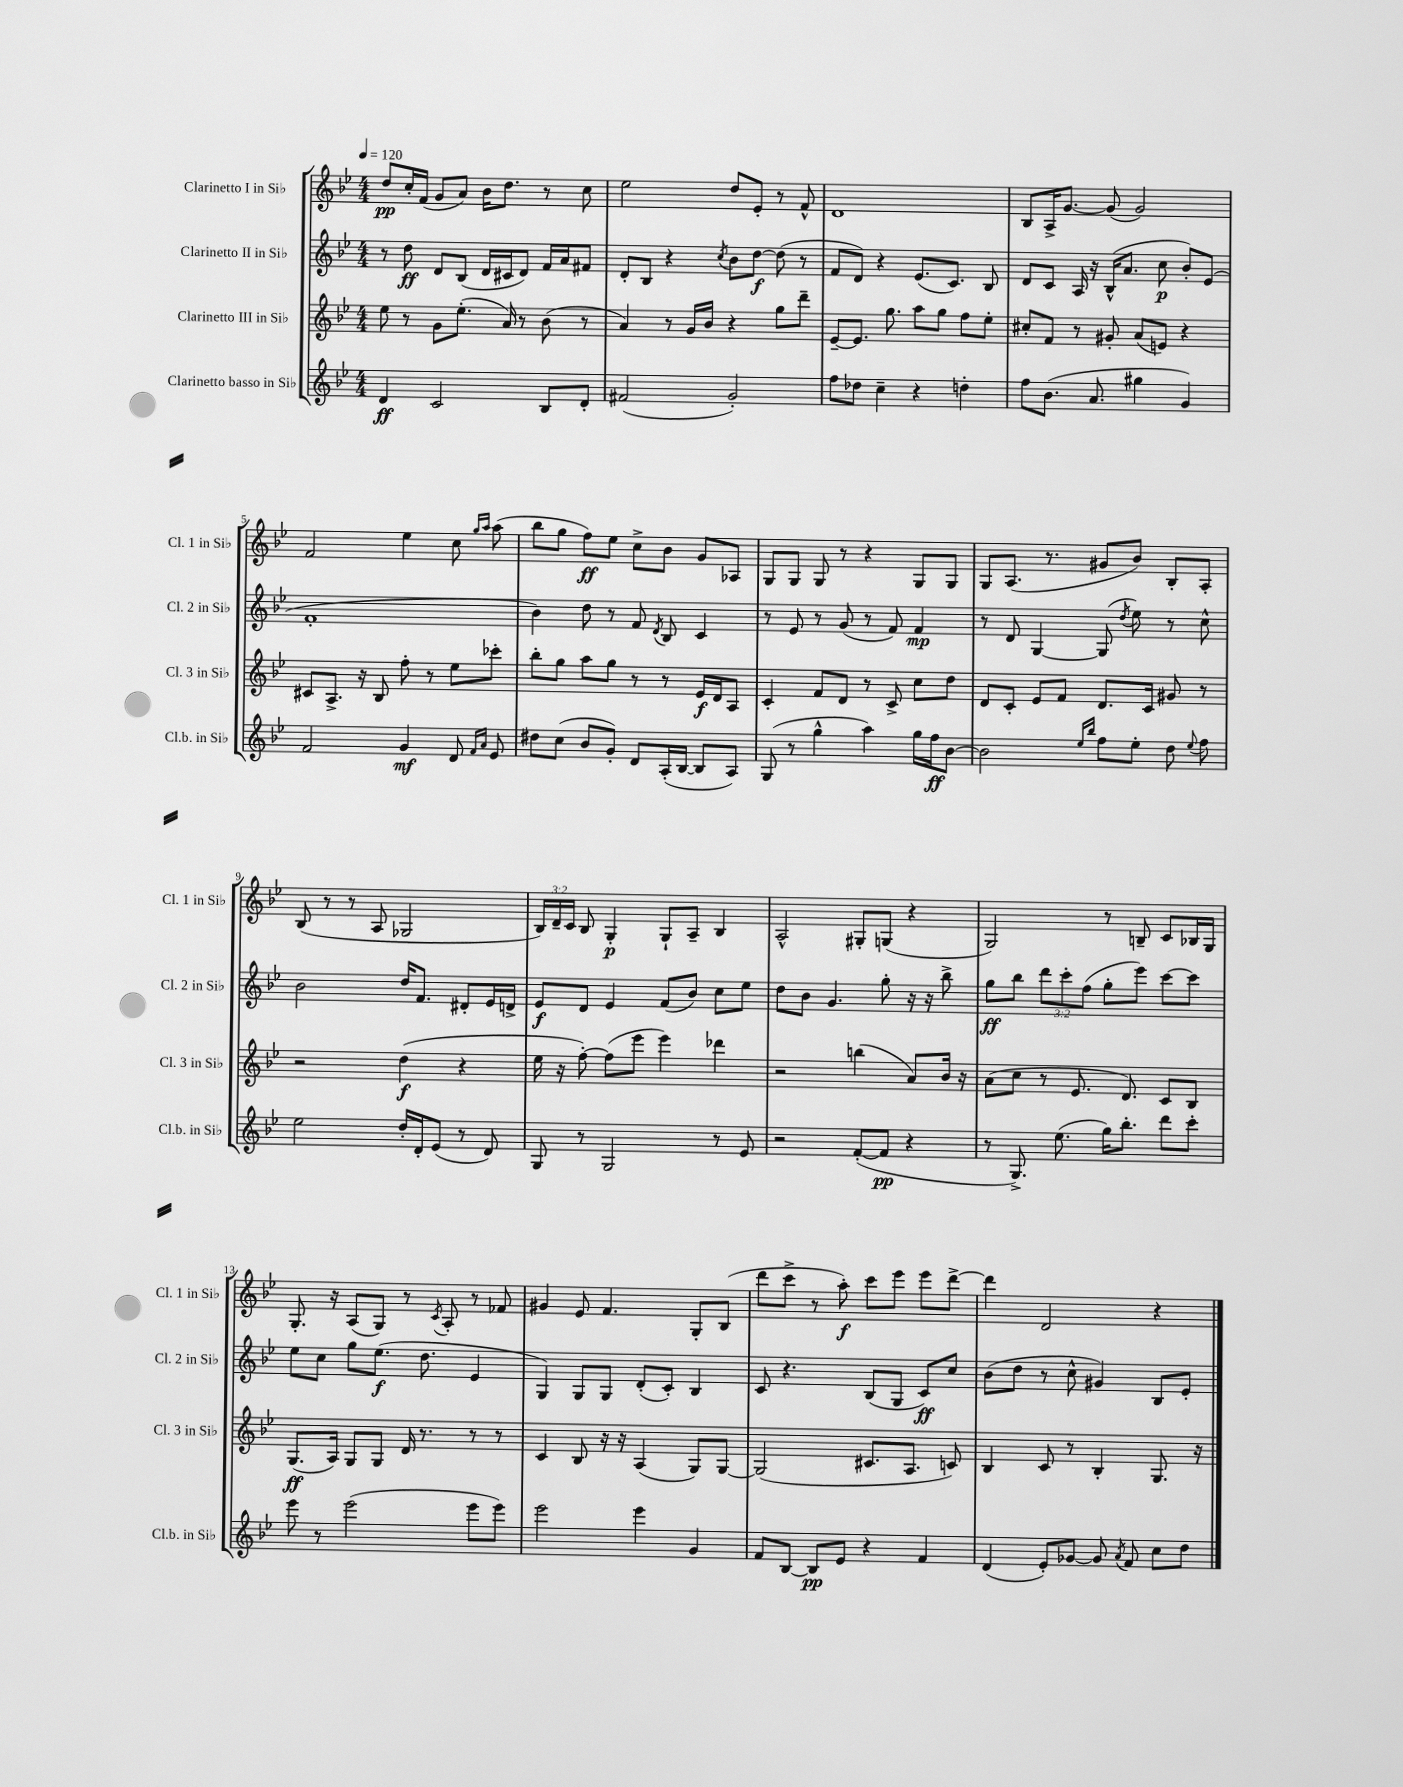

**kern	**dynam	**kern	**dynam	**kern	**dynam	**kern	**dynam
*part4	*part4	*part3	*part3	*part2	*part2	*part1	*part1
*staff4	*staff4	*staff3	*staff3	*staff2	*staff2	*staff1	*staff1
*I"Clarinetto basso in Si♭	*	*I"Clarinetto III in Si♭	*	*I"Clarinetto II in Si♭	*	*I"Clarinetto I in Si♭	*
*I'Cl.b. in Si♭	*	*I'Cl. 3 in Si♭	*	*I'Cl. 2 in Si♭	*	*I'Cl. 1 in Si♭	*
*clefG2	*	*clefG2	*	*clefG2	*	*clefG2	*
*k[b-e-]	*	*k[b-e-]	*	*k[b-e-]	*	*k[b-e-]	*
*M4/4	*	*M4/4	*	*M4/4	*	*M4/4	*
*MM120	*	*MM120	*	*MM120	*	*MM120	*
=1	=1	=1	=1	=1	=1	=1	=1
4d/	ff	8ee-\	.	8r	.	8dd/L	pp
.	.	8r	.	8dd\	ff	16cc'/L	.
.	.	.	.	.	.	(16f/JJ	.
2c/	.	8g\L	.	8d/L	.	8g/L	.
.	.	(8.ee-'\J	.	(8B-/J	.	8a/J)	.
.	.	.	.	16d/LL	.	16b-\KL	.
.	.	16a/)	.	16c#X/J	.	8.dd\J	.
.	.	8r	.	8d/J)	.	.	.
8B-/L	.	(8b-\	.	16f/LL	.	8r	.
.	.	.	.	16a/J	.	.	.
8d'/J	.	8r	.	8f#X/J	.	8cc\	.
=2	=2	=2	=2	=2	=2	=2	=2
(2f#X/	.	4a/)	.	8d'/L	.	2ee-\	.
.	.	.	.	8B-/J	.	.	.
.	.	8r	.	4r	.	.	.
.	.	16g/LL	.	.	.	.	.
.	.	16b-/JJ	.	.	.	.	.
.	.	.	.	8qcc/	.	.	.
2g'/)	.	4r	.	8b-\L	.	8dd/L	.
.	.	.	.	[8dd\J	f	8e-'/J	.
.	.	8gg\L	.	(8dd\]	.	8r	.
.	.	8ddd~\J	.	8r	.	8f^^/	.
=3	=3	=3	=3	=3	=3	=3	=3
8ff\L	.	[8e-~/L	.	8f/L	.	1d	.
8dd-X\J	.	8.e-/J]	.	8d/J)	.	.	.
4cc~\	.	.	.	4r	.	.	.
.	.	8.gg\	.	.	.	.	.
4r	.	8aa\L	.	(8.e-/L	.	.	.
.	.	8gg\J	.	.	.	.	.
.	.	.	.	8.c/J)	.	.	.
4ddn'\	.	8ff\L	.	.	.	.	.
.	.	8ee-'\J	.	8B-/	.	.	.
=4	=4	=4	=4	=4	=4	=4	=4
8ff\L	.	8cc#X'/L	.	8d/L	.	8B-/L	.
(8.b-\J	.	8f/J	.	8c/J	.	16A^/K	.
.	.	.	.	.	.	[8.g/J	.
.	.	8r	.	16A/	.	.	.
8.a/	.	.	.	16r	.	.	.
.	.	8g#X'/	.	(16B-^^/KL	.	(8g/]	.
.	.	.	.	8.a/J	.	.	.
4gg#X\	.	(8a/L	.	.	.	2g/)	.
.	.	8en/J)	.	8cc\	p	.	.
4g/)	.	4r	.	8b-'/L)	.	.	.
.	.	.	.	(8e-/J	.	.	.
!!LO:LB:g=z
=5	=5	=5	=5	=5	=5	=5	=5
2f/	.	8c#X/L	.	1f'	.	2f/	.
.	.	8.A^/J	.	.	.	.	.
.	.	16r	.	.	.	.	.
.	.	8B-/	.	.	.	.	.
4g/	mf	8ff'\	.	.	.	4ee-\	.
.	.	8r	.	.	.	.	.
8d/	.	8ee-\L	.	.	.	8cc\	.
16qqf/LL	.	.	.	.	.	16qqgg/LL	.
16qqa/JJ	.	.	.	.	.	16qqaa/JJ	.
8e-/	.	8ccc-X'\J	.	.	.	(8aa\	.
=6	=6	=6	=6	=6	=6	=6	=6
8dd#X\L	.	8bb-'\L	.	4b-\)	.	8bb-\L	.
(8cc\J	.	8gg\J	.	.	.	8gg\J	.
8b-/L	.	8aa\L	.	8dd\	.	8ff\L)	ff
8g'/J)	.	8gg\J	.	8r	.	8ee-\J	.
8d/L	.	8r	.	8f/	.	8cc^\L	.
.	.	.	.	8qd/	.	.	.
(16A'/L	.	8r	.	8B-/	.	8b-\J	.
[16B-/JJ	.	.	.	.	.	.	.
8B-/L]	.	16e-/LL	f	4c/	.	8g/L	.
.	.	16d/J	.	.	.	.	.
8A/J)	.	8A/J	.	.	.	8A-X/J	.
=7	=7	=7	=7	=7	=7	=7	=7
(8G/	.	4c'/	.	8r	.	8G/L	.
8r	.	.	.	8e-/	.	8G/J	.
4gg^^\	.	8f/L	.	8r	.	8G/	.
.	.	8d/J	.	(8g/	.	8r	.
4aa\)	.	8r	.	8r	.	4r	.
.	.	8c^/	.	8f/)	.	.	.
16gg\LL	.	8cc\L	.	4f/	mp	8G/L	.
16ff\J	ff	.	.	.	.	.	.
[8b-\J	.	8dd\J	.	.	.	8G/J	.
=8	=8	=8	=8	=8	=8	=8	=8
2b-\]	.	8d/L	.	8r	.	8G/L	.
.	.	8c'/J	.	8d/	.	(8.A/J	.
.	.	8e-/L	.	[4G/	.	.	.
.	.	.	.	.	.	8.r	.
.	.	8f/J	.	.	.	.	.
16qqee-/LL	.	.	.	.	.	.	.
16qqbb-/JJ	.	.	.	.	.	.	.
8ff\L	.	8.d/L	.	(8G/]	.	8g#X/L	.
.	.	.	.	8qdd/	.	.	.
8ee-'\J	.	.	.	8ee-\)	.	8b-/J)	.
.	.	16c/Jk	.	.	.	.	.
8dd\	.	8g#X/	.	8r	.	8B-'/L	.
8qqee-/	.	.	.	.	.	.	.
8ff\	.	8r	.	8cc^^\	.	8A'/J	.
!!LO:LB:g=z
=9	=9	=9	=9	=9	=9	=9	=9
2ee-\	.	2r	.	2b-\	.	(8B-/	.
.	.	.	.	.	.	8r	.
.	.	.	.	.	.	8r	.
.	.	.	.	.	.	8A/	.
16dd'/LL	.	(4dd\	f	16dd/KL	.	2G-X/	.
16d'/J	.	.	.	8.f/J	.	.	.
(8e-/J	.	.	.	.	.	.	.
8r	.	4r	.	8d#X'/L	.	.	.
8d/)	.	.	.	16e-/L	.	.	.
.	.	.	.	16dn^/JJ	.	.	.
=10	=10	=10	=10	=10	=10	=10	=10
8G/	.	16ee-\	.	8e-/L	f	24B-/LL)	.
.	.	.	.	.	.	24d~/	.
.	.	16r	.	.	.	.	.
.	.	.	.	.	.	24c/JJ	.
8r	.	[8ff'\)	.	8d/J	.	8B-/	.
2G/	.	(8ff\L]	.	4e-/	.	4G'/	p
.	.	8eee-\J	.	.	.	.	.
.	.	4eee-\)	.	(8f/L	.	8G`/L	.
.	.	.	.	8b-/J)	.	8A~/J	.
8r	.	4ddd-X\	.	8cc\L	.	4B-/	.
8e-/	.	.	.	8ee-\J	.	.	.
=11	=11	=11	=11	=11	=11	=11	=11
2r	.	2r	.	8dd\L	.	2A^^/	.
.	.	.	.	8b-\J	.	.	.
.	.	.	.	4.g/	.	.	.
([8f'/L	.	(4bbn\	.	.	.	8G#X'/L	.
8f/J]	pp	.	.	8gg'\	.	(8Gn/J	.
4r	.	8a/L)	.	16r	.	4r	.
.	.	.	.	16r	.	.	.
.	.	16b-/Jk	.	8bb-^\	.	.	.
.	.	16r	.	.	.	.	.
=12	=12	=12	=12	=12	=12	=12	=12
8r	.	(8a\L	.	8gg\L	ff	2G/)	.
8.G^/)	.	8cc\J	.	8bb-\J	.	.	.
.	.	8r	.	12ddd\L	.	.	.
(8.ee-\	.	.	.	.	.	.	.
.	.	.	.	12ccc'\	.	.	.
.	.	8.e-/	.	.	.	.	.
.	.	.	.	(12ff\J	.	.	.
16gg\KL)	.	.	.	8gg'\L	.	8r	.
8.bb-'\J	.	8.d/)	.	.	.	.	.
.	.	.	.	8eee-\J)	.	8Bn~/	.
8ddd\L	.	8c/L	.	[8ccc\L	.	8c/L	.
8ccc'\J	.	8B-/J	.	8ccc\J]	.	16B-X/L	.
.	.	.	.	.	.	16G/JJ	.
!!LO:LB:g=z
=13	=13	=13	=13	=13	=13	=13	=13
8eee-\	.	(8.G/L	ff	8ee-\L	.	8.G'/	.
8r	.	.	.	8cc\J	.	.	.
.	.	16A/Jk)	.	.	.	16r	.
(2eee-\	.	8G/L	.	8gg\L	.	(8A/L	.
.	.	8G/J	.	(8.ee-\J	f	8G/J)	.
.	.	16d/	.	.	.	8r	.
.	.	8.r	.	8.dd\	.	.	.
.	.	.	.	.	.	8qc/	.
.	.	.	.	.	.	8A'/	.
8eee-\L	.	8r	.	4e-/	.	8r	.
8eee-\J)	.	8r	.	.	.	8f-X/	.
=14	=14	=14	=14	=14	=14	=14	=14
2eee-\	.	4c/	.	4G/)	.	4g#X/	.
.	.	8B-/	.	8G/L	.	8e-/	.
.	.	16r	.	8G/J	.	4.f/	.
.	.	16r	.	.	.	.	.
4eee-\	.	(4A/	.	(8d'/L	.	.	.
.	.	.	.	8c'/J)	.	.	.
4g/	.	8G/L)	.	4B-/	.	8G'/L	.
.	.	[8G/J	.	.	.	(8B-/J	.
=15	=15	=15	=15	=15	=15	=15	=15
8f/L	.	(2G/]	.	8c/	.	8ddd\L	.
[8B-/J	.	.	.	4.r	.	8ccc^\J	.
8B-/L]	pp	.	.	.	.	8r	.
8e-/J	.	.	.	.	.	8aa'\)	f
4r	.	8.c#X/L	.	(8B-/L	.	8ccc\L	.
.	.	.	.	8G/J	.	8eee-\J	.
.	.	8.A/J	.	.	.	.	.
4f/	.	.	.	8c/L)	ff	8eee-\L	.
.	.	8cn/)	.	8cc/J	.	[8ddd^\J	.
=16	=16	=16	=16	=16	=16	=16	=16
(4d/	.	4B-/	.	(8b-\L	.	4ddd\]	.
.	.	.	.	8dd\J	.	.	.
8e-'/L)	.	8c/	.	8r	.	2d/	.
[8g-X/J	.	8r	.	8cc^^\	.	.	.
8g-/]	.	4B-'/	.	4g#X/)	.	.	.
8qa/	.	.	.	.	.	.	.
8f/	.	.	.	.	.	.	.
8cc\L	.	8.G/	.	8B-/L	.	4r	.
8dd\J	.	.	.	8e-'/J	.	.	.
.	.	16r	.	.	.	.	.
==	==	==	==	==	==	==	==
*-	*-	*-	*-	*-	*-	*-	*-
